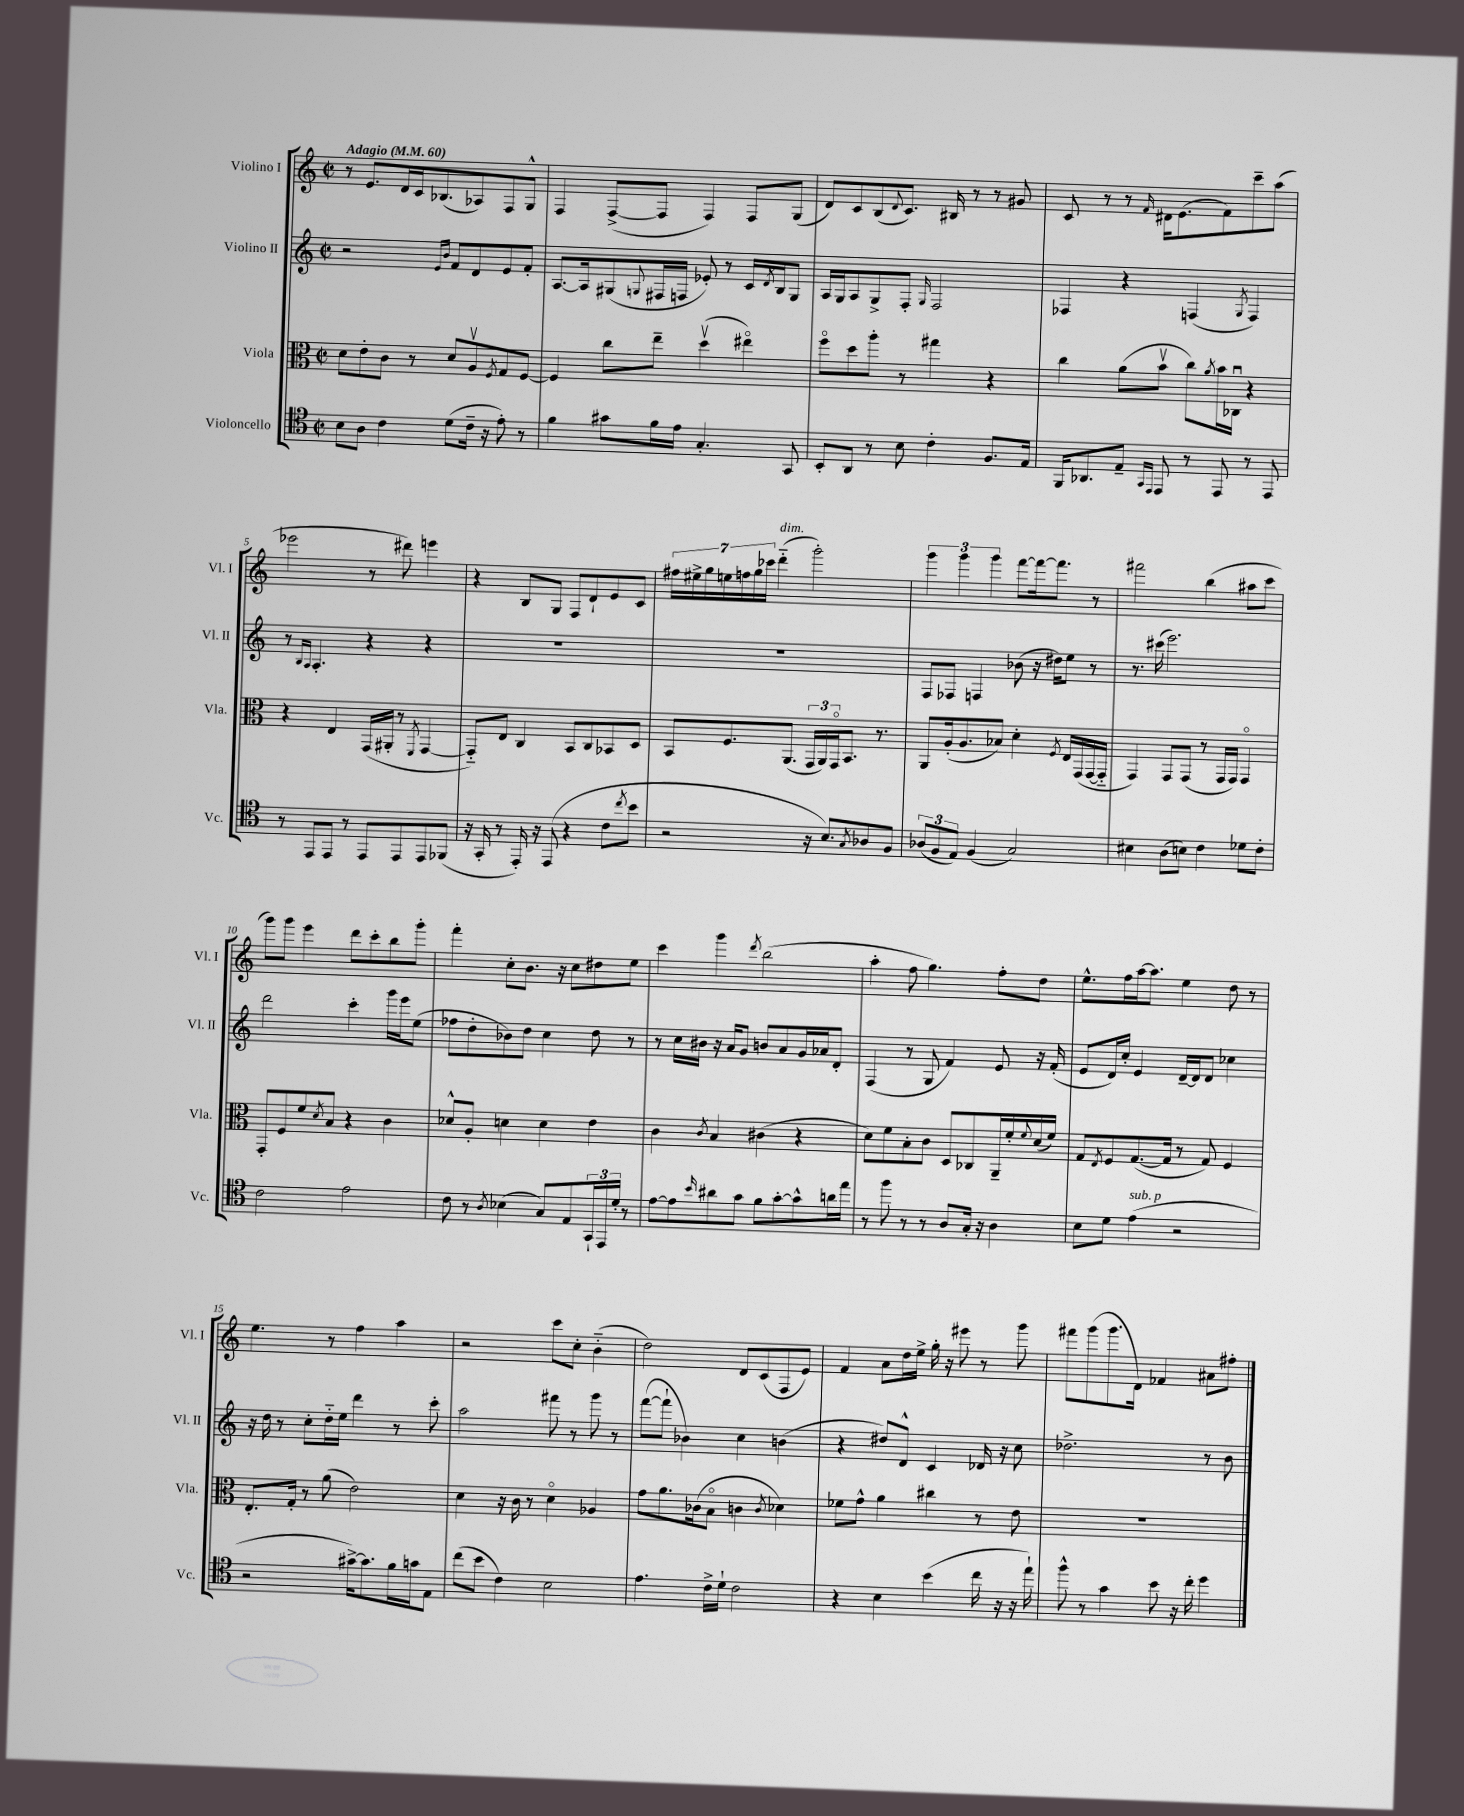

**kern	**kern	**kern	**kern
*part4	*part3	*part2	*part1
*staff4	*staff3	*staff2	*staff1
*I"Violoncello	*I"Viola	*I"Violino II	*I"Violino I
*I'Vc.	*I'Vla.	*I'Vl. II	*I'Vl. I
*clefC4	*clefC3	*clefG2	*clefG2
*k[]	*k[]	*k[]	*k[]
*M2/2	*M2/2	*M2/2	*M2/2
*met(c|)	*met(c|)	*met(c|)	*met(c|)
*MM60	*MM60	*MM60	*MM60
=1	=1	=1	=1
!	!	!	!LO:TX:a:B:t=Adagio
8B\L	8d\L	2r	8r
8A\J	8e'\	.	8.e/L
4c\	8c\J	.	.
.	.	.	16d/L
.	8r	.	16c/J
.	.	.	(8.B-X/
.	.	16qqe/LL	.
.	.	16qqb/JJ	.
(8d\L	8d/L	8f/L	.
16c~\Jk	8Av/	8d/	8A-X/)
16r	.	.	.
.	8qF/	.	.
8e'\)	8G/	8e/	8F/
8r	[8F/J	8f'/J	8G^^/J
=2	=2	=2	=2
4f\	4F/]	[8.A/L	4F/
.	.	16A/k]	.
8g#X\L	8cc\L	(8G#X/	([8F^/L
.	.	8qqGn/	.
16f\L	8ee~\J	16F#X/L	8F/J]
16e\JJ	.	16Fn/JJ	.
4.G'/	(4ddv\	8e-X'/)	4F/)
.	.	8r	.
.	4ee#X\)	16c/LL	8F/L
.	.	8qd/	.
.	.	16B/J	.
8GG/	.	8G/J	(8G/J
=3	=3	=3	=3
8BB'/L	8ff\L	16A/LL	8d/L)
.	.	16G/J	.
8AA/J	8dd\	8A/	8c/
8r	8aa'\J	8G^/	(8B/
.	.	.	8qqd/
8B\	8r	8F'/J	8.c/J)
.	.	16qqG/	.
4c'\	4gg#X\	2F/	.
.	.	.	16B#X/
.	.	.	8r
8.F/L	4r	.	8r
.	.	.	8g#X/
16E/Jk	.	.	.
=4	=4	=4	=4
16FF/KL	4cc\	4F-X/	8c/
8.AA-X/	.	.	.
.	.	.	8r
8E~/J	(8a\L	4r	8r
16qqGG/LL	.	.	.
16qqEE/JJ	.	.	16qqf/
8EE/	8bv\J	.	16d#X\KL
.	.	.	(8.e\
8r	8cc\L)	(4Fn/	.
.	8qa/	.	.
8EE/	16b\L	.	8f\)
.	16C-Xu\JJ	.	.
.	.	8qG/	.
8r	4r	4F/)	8ccc~\
8EE/	.	.	(8aa\J
!!LO:LB:g=z
=5	=5	=5	=5
8r	4r	8r	2eee-X\
.	.	16qqB/LL	.
.	.	16qqA/JJ	.
8EE/L	.	4.A'/	.
8EE/J	4E/	.	.
8r	.	.	.
8EE/L	(16GG/LL	4r	8r
.	16AA#X'/JJ	.	.
8EE/	8r	.	8ddd#X\)
.	8qFF/	.	.
8EE/	[4GG/	4r	4eeen\
(8FF-X/J	.	.	.
=6	=6	=6	=6
16r	8GG/L])	1r	4r
16GG'/	.	.	.
8r	8E/J	.	.
16EE'/)	4C/	.	8B/L
16r	.	.	.
(8EE/	.	.	8G/J
4r	8BB/L	.	8F/L
.	8C/	.	8d`/
8c\L	8BB-X/	.	8e/
8qcc/	.	.	.
8b\J	8D/J	.	8c/J
=7	=7	=7	=7
2r	8BB/L	1r	28ff#X\LL
.	.	.	28ee#X^\
.	.	.	28gg\
.	.	.	28een\
.	8.F/	.	.
.	.	.	28ffn\
.	.	.	28gg\
.	.	.	28ccc-X\JJ
!	!	!	!LO:TX:a:i:t=dim.
.	.	.	(4ddd\
.	(8.AA/J	.	.
16r	24GG/LL	.	2ggg'\)
.	24AA/)	.	.
8.B/L)	.	.	.
.	24GG/J	.	.
.	8.BB/J	.	.
8qG/	.	.	.
8A-X/	.	.	.
.	8.r	.	.
8F/J	.	.	.
=8	=8	=8	=8
(12A-X/L	8AA/L	8F/L	6ggg\
12F/	.	.	.
.	(16A'/k	8F-X/J	.
12E/J)	.	.	6ggg\
.	8.A/	.	.
(4F/	.	4Fn/	.
.	.	.	6ggg\
.	8B-X/J)	.	.
2G/)	4d'\	(8b-X\	[8fff\L
.	.	16r	16fff\k_
.	.	16dd#X\KL)	8.fff\J]
.	8qF/	.	.
.	16E/LL	8ee\J	.
.	(16GG/	.	.
.	[16GG/	8r	8r
.	16GG/JJ]	.	.
=9	=9	=9	=9
4B#X\	4GG/)	8.r	2fff#X\
.	.	(16ccc#X\	.
(8A\L	8GG/L	2.eee\)	.
8Bn\J)	(8GG/J	.	.
4c\	8r	.	(4bb\
.	16GG/LL	.	.
.	16GG/JJ)	.	.
8d-X\L	4GG/	.	8aa#X\L
8c'\J	.	.	8ccc\J
!!LO:LB:g=z
=10	=10	=10	=10
2c\	8GG'/L	2ddd\	8ggg\L)
.	8F/	.	8ggg\J
.	8f/	.	4eee\
.	8qd/	.	.
.	8B/J	.	.
2e\	4r	4ccc'\	8ddd\L
.	.	.	8ccc'\
.	4c\	16ggg\LL	8bb\
.	.	16eee\J	.
.	.	(8ee\J	8ggg'\J
=11	=11	=11	=11
8c\	8d-X^^/L	8ff-X\L	4fff'\
8r	8A'/J	8dd'\	.
8qA/	.	.	.
(4B-X\	4dn\	8b-X\)	8cc'\L
.	.	8dd\J	8.b\J
8G/L)	4d\	4cc\	.
.	.	.	16r
8E/	.	.	8cc\L
24GG`/L	4e\	8dd\	8dd#X\
24EE/	.	.	.
24d'/JJ	.	.	.
8r	.	8r	8ee\J
=12	=12	=12	=12
[8e\L	4c\	8r	4ccc\
8e\]	.	16cc\LL	.
.	.	16b#X\JJ	.
16qqb/	8qc/	.	.
8a#X\	4B/	16r	4ggg\
.	.	16a/KL	.
8g\J	.	8g/J	.
.	.	.	8qddd/
8f\L	(4c#X\	8bn/L	(2bb\
[8g'\	.	8a/	.
8g^^\]	4r	16g/L	.
.	.	16a-X/J	.
16an\L	.	8d'/J	.
16ee\JJ	.	.	.
=13	=13	=13	=13
8r	8d\L)	(4F/	4aa'\
8ff\	8f\	.	.
8r	8B'\	8r	8ff\
8r	8c\J	8G/	4.gg\)
8A/L	8D/L	4f/)	.
16G'/Jk	8C-X/	.	.
16r	.	.	.
4A\	16AA~/L	8e/	8ff'\L
.	16f'/	.	.
.	8qqf/	.	.
.	(16d/	16r	8dd\J
.	16f/JJ)	(16f'/	.
=14	=14	=14	=14
8B\L	8G/L	8e/L	8.ee^^\L
.	8qE/	.	.
8d\J	8F/	16d/L)	.
.	.	16cc'/JJ	16ff\L
!LO:TX:a:i:t=sub. p	!	!	!
(4e\	([8.G/	4e/	[16aa\J
.	.	.	8.aa\J]
.	16G/Jk]	.	.
2r	8r	[16d~/LL	4ee\
.	.	16d/J]	.
.	8G/)	8d/J	.
.	4F/	4cc-X\	8dd\
.	.	.	8r
!!LO:LB:g=z
=15	=15	=15	=15
2r	8.E'/L	16r	4.ee\
.	.	16dd\	.
.	.	8r	.
.	16G'/Jk	.	.
.	8r	8cc'\L	.
.	(8a\	16dd\L	8r
.	.	16ee\JJ	.
[16g#X^\KL)	2e\)	4ddd\	4ff\
8.g#\]	.	.	.
16f\L	.	8r	4aa\
16gn\J	.	.	.
8E\J	.	8ccc'\	.
=16	=16	=16	=16
(8cc\L	4d\	2aa\	2r
8b\J	.	.	.
4c\)	16r	.	.
.	16c\	.	.
.	8r	.	.
2B\	4d\	8fff#X\	8ccc\L
.	.	8r	8cc'\J
.	4A-X/	8ggg\	(4b\
.	.	8r	.
=17	=17	=17	=17
4.e\	8g\L	([8fff\L	2dd\)
.	8.a\	8fff`\J]	.
.	.	4b-X\)	.
.	(16c-X\k	.	.
16c^\LL	8B\J	.	.
16d`\JJ	.	.	.
2c\	4cn\	4cc\	8d/L
.	.	.	(8c/
.	8qc/	.	.
.	4d-X\)	(4bn\	8F/
.	.	.	8e/J)
=18	=18	=18	=18
4r	8f-X\L	4r	4f/
.	8g^^\J	.	.
4B\	4a\	8dd#X/L)	8a\L
.	.	8d^^/J	16dd\L
.	.	.	16ee^\JJ
(4b\	4cc#X\	4c/	16gg'\
.	.	.	16r
.	.	.	8eee#X\
16cc\	8r	16d-X/	8r
16r	.	16r	.
16r	8e\	8cc\	8ggg\
16ee`\)	.	.	.
=19	=19	=19	=19
8ff^^\	1r	2.dd-X^\	8fff#X\L
8r	.	.	(8ggg\
4g\	.	.	8.ggg\
.	.	.	16d\Jk)
8b\	.	.	4f-X/
16r	.	.	.
16cc'\	.	.	.
4dd\	.	8r	8a#X\L
.	.	8b\	8ff#X'\J
==	==	==	==
*-	*-	*-	*-
